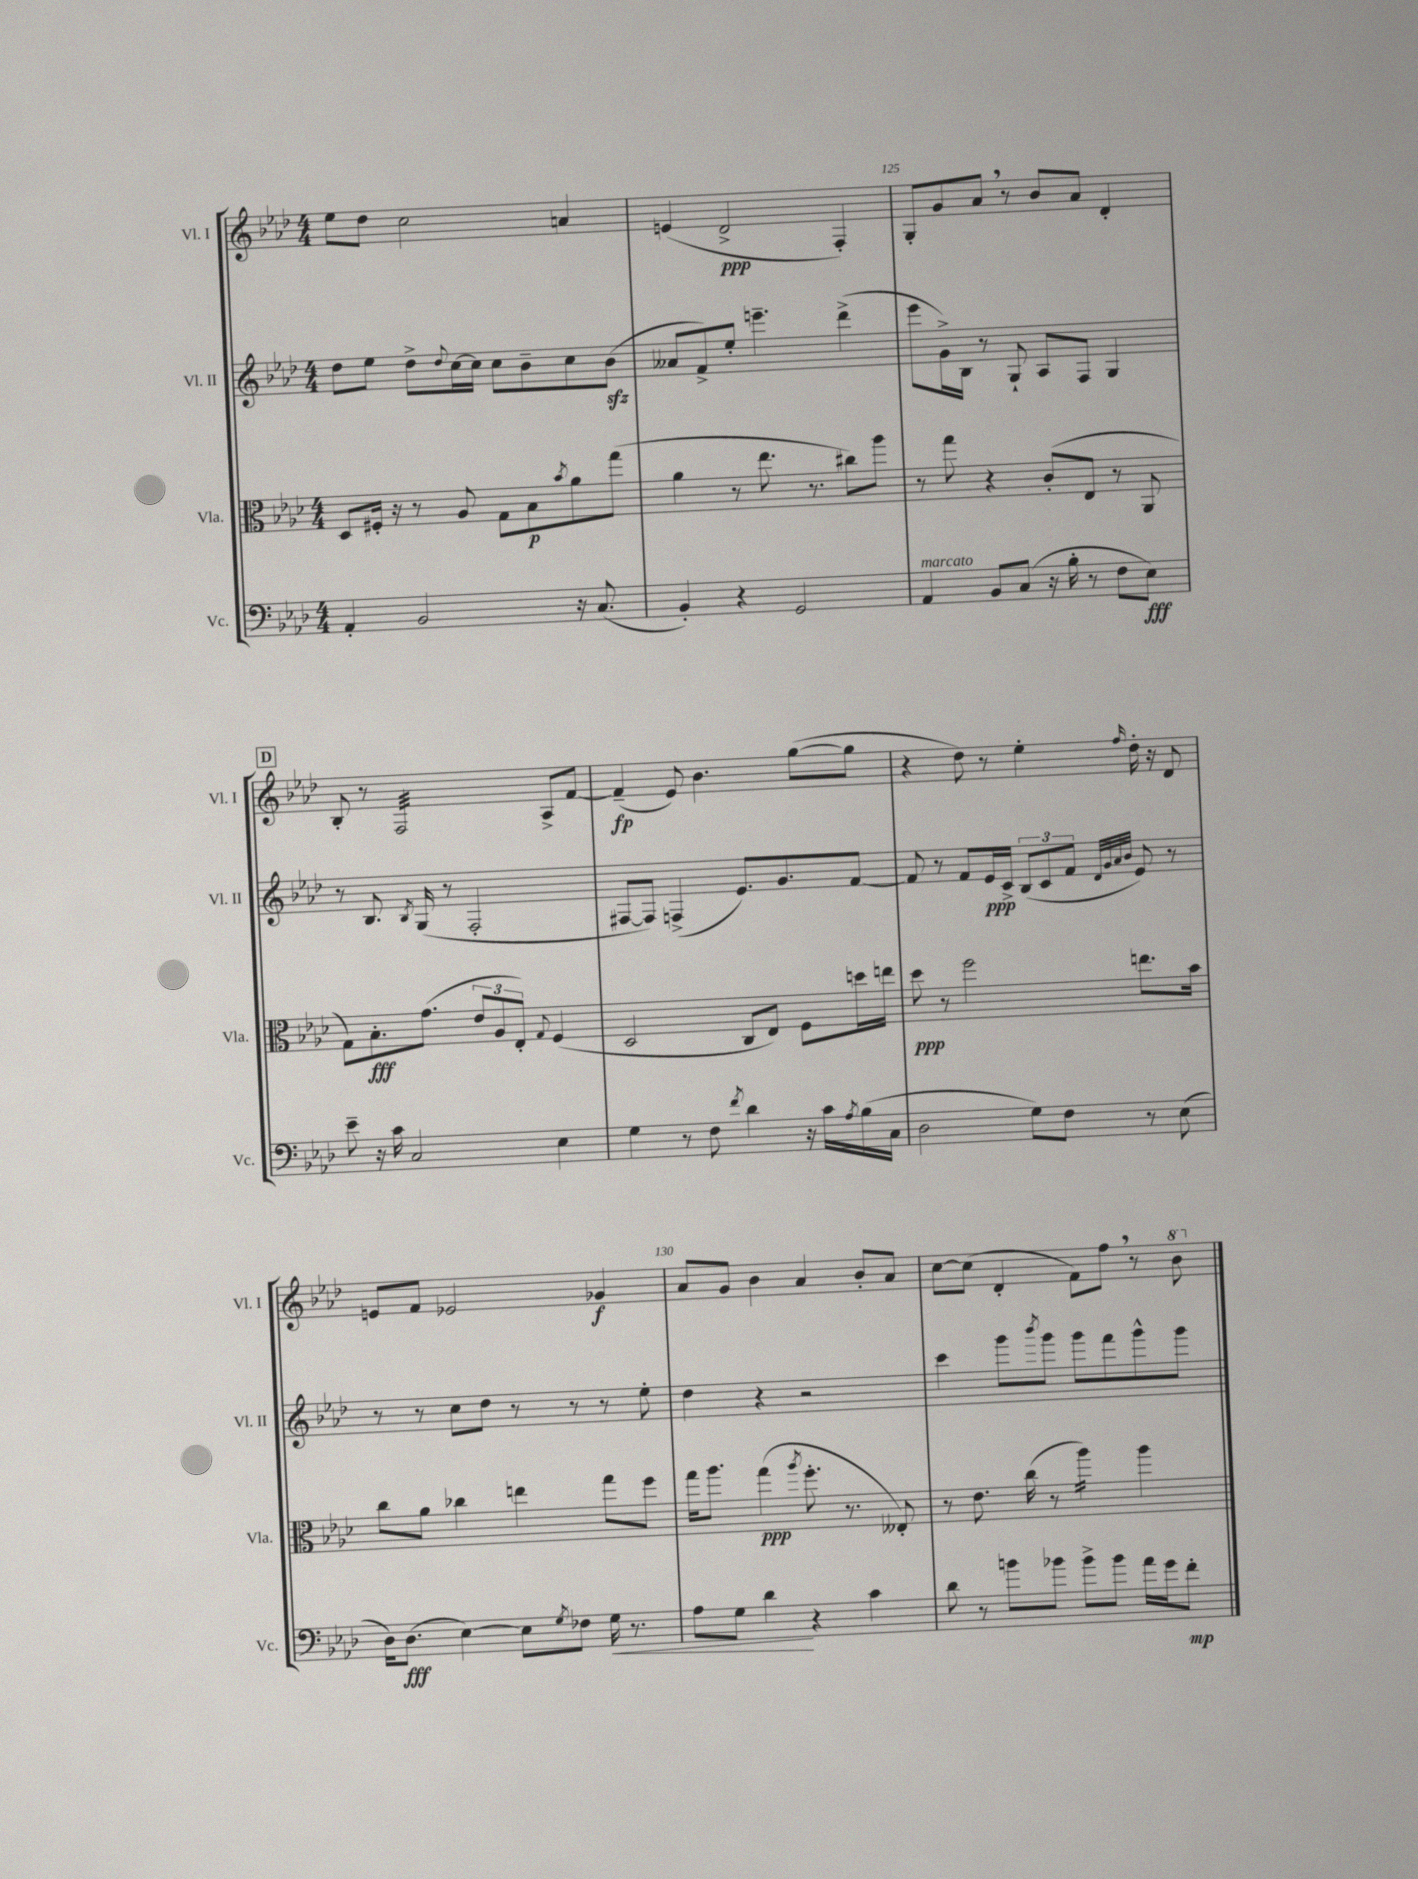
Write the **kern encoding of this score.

**kern	**kern	**kern	**kern
*staff4	*staff3	*staff2	*staff1
*clefF4	*clefC3	*clefG2	*clefG2
*k[b-e-a-d-]	*k[b-e-a-d-]	*k[b-e-a-d-]	*k[b-e-a-d-]
*M4/4	*M4/4	*M4/4	*M4/4
4AA-'	8D-	8dd-	8ee-
.	16F#'	8ee-	8dd-
.	16r	.	.
2BB-	8r	8dd-^	2cc
.	.	8qqdd-	.
.	8A-	[16cc	.
.	.	16cc]	.
.	8G	8cc	.
.	8B-	8b-~	.
.	8qb-	.	.
16r	8a-	8cc	4a
(8.C	.	.	.
.	(8gg	(8b-	.
=	=	=	=
4BB-')	4a-	8a--	(4e
.	.	8f^)	.
4r	8r	8ee-'	2d-^
.	8.ee-	4.eee~	.
2GG	.	.	.
.	8.r	.	.
.	8cc#)	(4ddd-^	4F')
.	8aa-	.	.
=	=	=	=
4AA-	8r	8eee-	8G'
.	8gg	16g^)	8g
.	.	16B-	.
8BB-	4r	8r	8a-
(8C	.	8G`	8r
16r	(8c'	8A-	8b-
16B-'	.	.	.
8r	8E-	8F	8a-
8F	8r	4G	4d-'
8E-)	8AA-	.	.
=	=	=	=
8e-~	8G)	8r	8B-'
16r	8.B-'	8.B-	8r
16c	.	.	.
2C	.	.	2F
.	.	8qB-	.
.	(8.g	(16G	.
.	.	8r	.
.	12e-	2F'	.
.	12A-	.	.
.	12E-')	.	.
.	8qqG	.	.
4E-	(4F	.	8A-^
.	.	.	[8f
=	=	=	=
4G	2D-	[8F#	(4f~]
.	.	8F#])	.
8r	.	(4F^	8e-)
8F	.	.	4.b-
8qf	.	.	.
4d-	8C	8.e-)	.
.	8E-)	.	.
.	.	8.g	.
16r	8F	.	([8gg
16c	.	.	.
8qA-	.	.	.
(16B-	16dd	[8f	8gg]
16C	16ee	.	.
=	=	=	=
2D-	8dd-	8f]	4r
.	8r	8r	.
.	2ff	8f	8dd-)
.	.	16e-	8r
.	.	16c^	.
8G)	.	(12B-	4ee-'
.	.	12c	.
8F	.	.	.
.	.	12f	.
.	.	32qqd-	.
.	.	32qqg	.
.	.	32qqa-	.
.	.	32qqb-	16qqff
8r	8.ee	8e-)	16dd-'
.	.	.	16r
(8E-	.	8r	8d-
.	16b-	.	.
=	=	=	=
16D-)	8cc	8r	8e
(8.D-	.	.	.
.	8a-	8r	8f
[4E-)	4cc-	8cc	2e-
.	.	8dd-	.
8E-]	4ee	8r	.
8qG	.	.	.
8F-	.	8r	.
16G	8gg	8r	4g-
8.r	.	.	.
.	8ff	8ee-'	.
=	=	=	=
8A-	16gg	4dd-	8a-
.	8.aa-	.	.
8G	.	.	8g
4d-	(4gg	4r	4b-
.	8qaa-	.	.
4r	8.ff'	2r	4a-
.	8.r	.	.
4c	.	.	8b-'
.	8E--')	.	8a-
=	=	=	=
8d-	8r	4ccc	[8cc
8r	8.e-	.	(8cc]
8b	.	8ggg	4d-'
.	(16cc	.	.
.	.	8qbbb-	.
8b-	8r	8ggg	.
8b-^	4aa-)	8ggg	8f)
8b-	.	8fff	8ff
16a-	4aa-	8ggg^^	8r
16g	.	.	.
8f'	.	8ggg	8bb-
==	==	==	==
*-	*-	*-	*-
